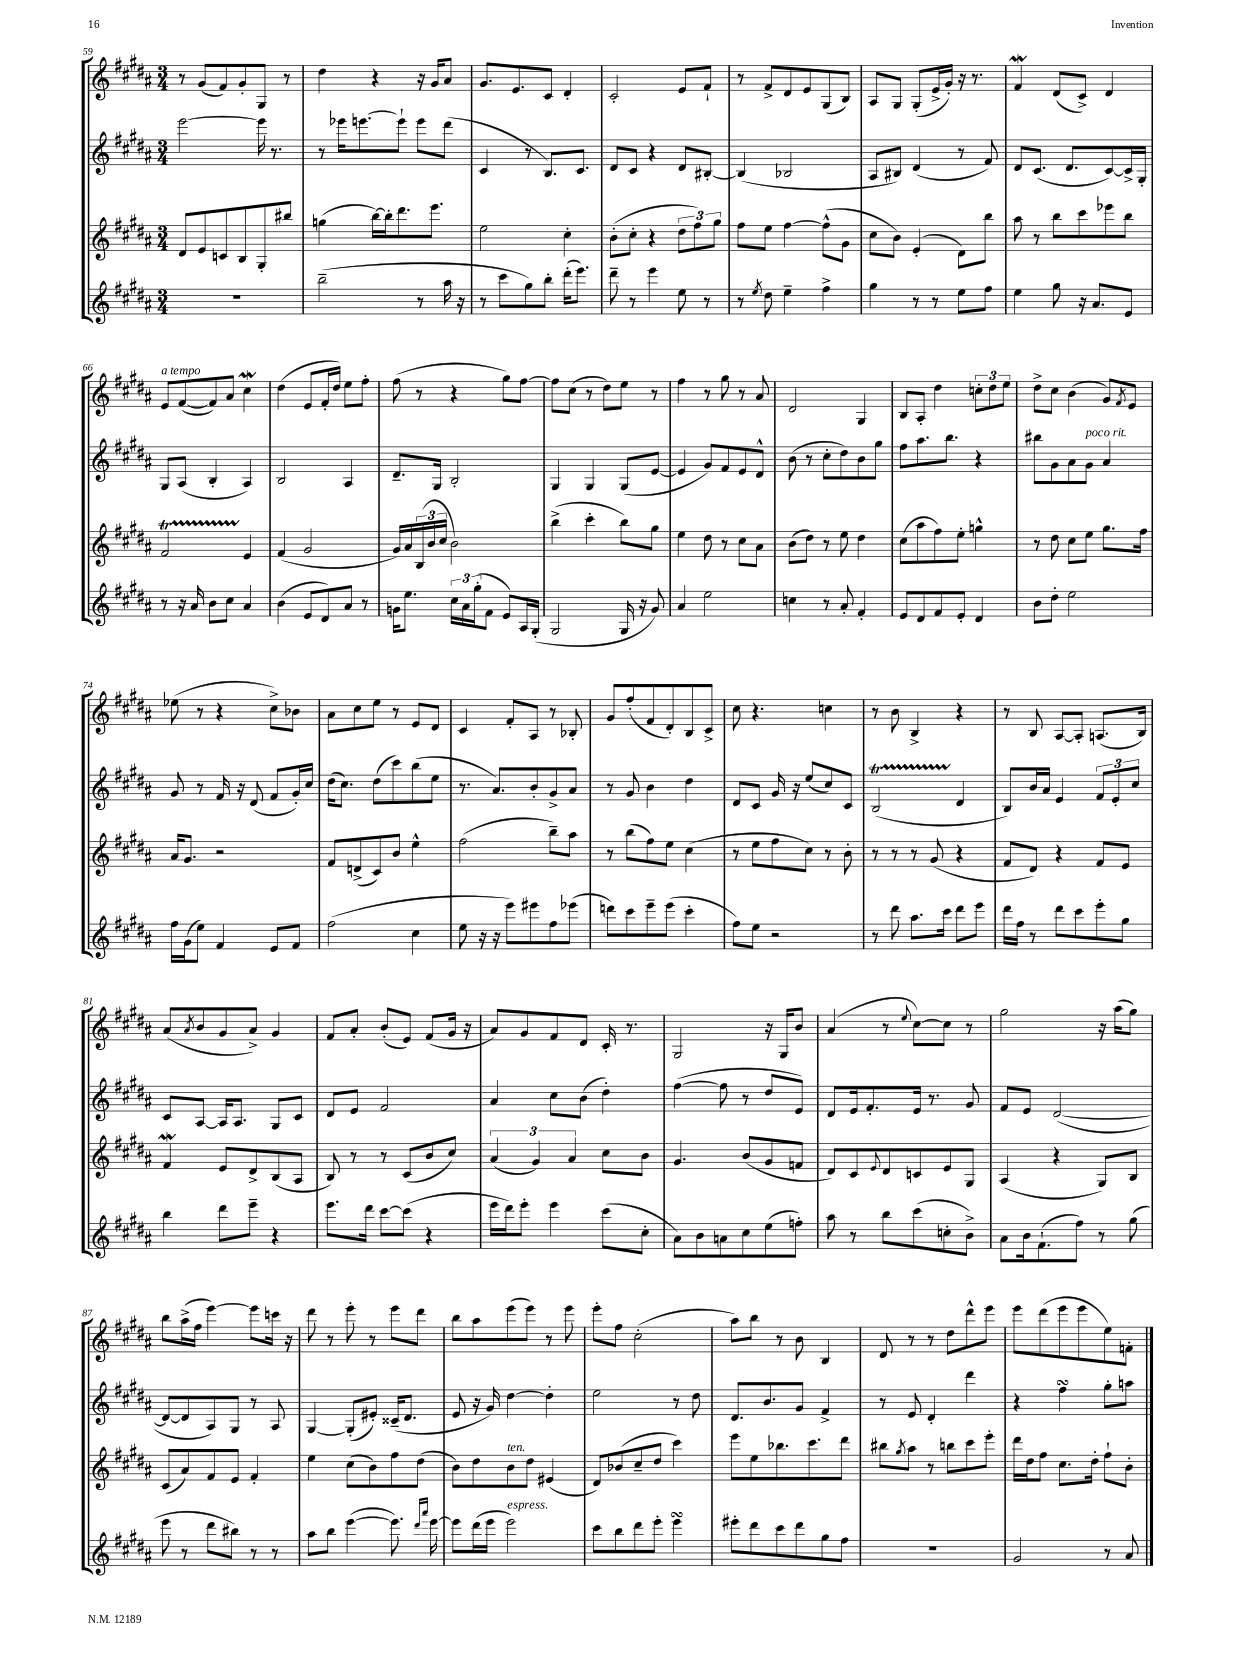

**kern	**kern	**kern	**kern
*part4	*part3	*part2	*part1
*staff4	*staff3	*staff2	*staff1
*clefG2	*clefG2	*clefG2	*clefG2
*k[f#c#g#d#a#]	*k[f#c#g#d#a#]	*k[f#c#g#d#a#]	*k[f#c#g#d#a#]
*M3/4	*M3/4	*M3/4	*M3/4
=59	=59	=59	=59
2.r	8d#/L	[2eee\	8r
.	8e/	.	(8g#/L
.	8cn/	.	8f#/)
.	8B/	.	8g#'/
.	8G#'/	16eee\]	8G#/J
.	.	8.r	.
.	8bb#X/J	.	8r
=60	=60	=60	=60
(2bb~\	(4ggn\	8r	4dd#\
.	.	16eee-X\KL	.
.	.	[8.eeen\	.
.	[16bb\LL)	.	4r
.	16bb'\J]	.	.
.	8.ddd#\	8eee`\J]	.
8r	.	8eee\L	16r
.	8.eee\J	.	16g#/KL
16aa#\	.	(8ddd#\J	8a#/J
16r	.	.	.
=61	=61	=61	=61
8r	2ee\	4c#/	8.g#/L
8ccc#\L	.	.	.
.	.	.	8.e/
8gg#\)	.	8r	.
8bb'\J	.	8.B/L)	8c#/J
(16ddd#'\KL	4cc#'\	.	4d#'/
8.eee\J)	.	8.c#/J	.
=62	=62	=62	=62
8ddd#~\	(8b'\L	8d#/L	2c#'/
8r	8cc#'\J	8c#/J	.
4eee\	4r	4r	.
8ee\	12dd#\L	8d#/L	8e/L
.	12ff#\)	.	.
8r	.	[8B#X'/J	8f#`/J
.	12gg#\J	.	.
=63	=63	=63	=63
8r	8ff#\L	(4B#/]	8r
8qee/	.	.	.
8dd#\	8ee\J	.	8f#^/L
4ee~\	[4ff#\	2B-X/	8d#/
.	.	.	8e/
4ff#^\	(8ff#^^\L]	.	(8G#/
.	8g#\J	.	8B/J)
=64	=64	=64	=64
4gg#\	8cc#\L	8A#/L	8A#/L
.	8b\J)	8B#X/J)	8G#/J
8r	(4e'/	(4d#/	(8G#'/L
8r	.	.	16e^/L
.	.	.	16g#'/JJ)
8ee\L	8d#\L)	8r	16r
.	.	.	8.r
8ff#\J	8bb\J	8f#/)	.
=65	=65	=65	=65
4ee\	8aa#\	8d#/L	4f#W/
.	8r	(8.c#/J	.
8gg#\	8bb\L	.	(8d#/L
.	.	8.d#/L	.
16r	8ccc#\	.	8c#^/J)
8.a#/L	.	.	.
.	8eee-X\	[8c#/)	4d#/
8e/J	8bb\J	16c#^/L]	.
.	.	16G#'/JJ	.
!!LO:LB:g=z
=66	=66	=66	=66
!	!	!	!LO:TX:a:i:t=a tempo
8r	2f#T/	8G#/L	8e/L
16r	.	(8A#/J	([8f#/
16a#/	.	.	.
8b\L	.	4B'/	8f#/])
8cc#\J	.	.	8a#/J
4a#/	4e/	4A#/)	4cc#W\
=67	=67	=67	=67
(4b\	(4f#/	2B/	(4dd#\
8e/L	2g#/	.	8e/L
8d#/)	.	.	16f#'/L
.	.	.	16dd#/JJ)
8a#/J	.	4A#/	8ee\L
8r	.	.	8ff#'\J
=68	=68	=68	=68
16gn\KL	16g#/LL)	8.d#~/L	(8ff#\
8.ee\J	16a#/	.	.
.	(24B/	.	8r
.	24b/	.	.
.	.	16G#/Jk	.
.	24cc#/JJ	.	.
24cc#\LL	2b\)	2B'/	4r
24a#\	.	.	.
(24gg#'\J	.	.	.
8f#\J	.	.	.
8e/L)	.	.	8gg#\L)
16A#/L	.	.	[8ff#\J
(16G#'/JJ	.	.	.
=69	=69	=69	=69
2G#/	(4bb^\	4G#/	8ff#\L]
.	.	.	(8cc#\J
.	4ccc#'\	4G#/	8r
.	.	.	8dd#\L)
16G#/	8bb\L)	(8G#/L	8ee\J
16r	.	.	.
8g#/)	8gg#\J	[8e/J	8r
=70	=70	=70	=70
4a#/	4ee\	4e/]	4ff#\
2ee\	8dd#\	8g#/L)	8r
.	8r	8f#/	8gg#\
.	8cc#\L	8e/	8r
.	8a#\J	8d#^^/J	8a#/
=71	=71	=71	=71
4ccn\	(8b\L	(8b\	2d#/
.	8dd#\J)	8r	.
8r	8r	8cc#'\L	.
8a#'/	8ee\	8dd#\)	.
4f#'/	4dd#\	8b\	4G#/
.	.	8gg#\J	.
=72	=72	=72	=72
8e/L	(8cc#\L	8ff#\L	8B/L
8d#/	8aa#\	8.aa#\	8A#'/J
8f#/	8ff#\)	.	4dd#\
.	.	8.bb\J	.
8e'/J	8ee'\J	.	.
4d#/	4ggn^^\	4r	12ccn'\L
.	.	.	12dd#\
.	.	.	12ee\J
=73	=73	=73	=73
8b\L	8r	8bb#X\L	8dd#^\L
8dd#'\J	8dd#\	8g#\	8cc#\J
2ee\	8cc#\L	8a#\	(4b\
!	!	!LO:TX:a:i:t=poco rit.	!
.	8ee\J	8g#\J	.
.	8.gg#\L	4a#/	8g#/L)
.	.	.	8qf#/
.	.	.	8e/J
.	16ff#\Jk	.	.
!!LO:LB:g=z
=74	=74	=74	=74
16ff#\LL	16a#/KL	8g#/	(8ee-X\
(16g#\J	8.g#/J	.	.
8ee\J)	.	8r	8r
4f#/	2r	16f#/	4r
.	.	16r	.
.	.	(8d#/	.
8e/L	.	8f#/L	8cc#^\L)
8f#/J	.	16g#'/L)	8b-X\J
.	.	16cc#/JJ	.
=75	=75	=75	=75
(2ff#\	8f#/L	(16dd#\KL	8a#\L
.	.	8.cc#\J)	.
.	(8dn^/	.	8cc#\
.	8c#/)	(8dd#\L	8ee\J
.	8b/J	8ccc#\)	8r
4cc#\	4ee^^\	(8bb\	8e/L
.	.	8ee\J	8d#/J
=76	=76	=76	=76
8ee\	(2ff#\	8.r	4c#/
16r	.	.	.
16r	.	8.a#/L)	.
8eee\L)	.	.	8f#'/L
8eee#X\	.	8b'/	8A#/J
8ff#\	8bb~\L)	8g#^/	8r
(8eee-X\J	8aa#\J	8a#/J	8B-X'/
=77	=77	=77	=77
8dddn\L)	8r	8r	8g#/L
8ccc#\	(8bb\L	8g#/	(8ff#'/
8eee~\	8ff#\)	4b\	8f#/
(8eee\J	8ee\J	.	8d#'/)
4ccc#'\	(4cc#\	4dd#\	8B/
.	.	.	8c#^/J
=78	=78	=78	=78
8ff#\L)	8r	8d#/L	8cc#\
8ee\J	8ee\L	8c#/J	4.r
2r	8ff#\	16g#/	.
.	.	16r	.
.	8cc#\J)	(8ee/L	.
.	8r	8cc#/)	4ccn\
.	8b'\	8c#/J	.
=79	=79	=79	=79
8r	8r	(2BT/	8r
8ddd#\	8r	.	8b\
8.aa#\L	8r	.	4B^/
.	(8g#/	.	.
16ccc#\Jk	.	.	.
8ddd#\L	4r	4d#/	4r
8eee\J	.	.	.
=80	=80	=80	=80
16ddd#\LL	8f#/L	8B/L)	8r
16ff#\JJ	.	.	.
8r	8d#/J)	16b/L	8B/
.	.	16a#/JJ	.
8ddd#\L	4r	4e/	[8A#/L
8ccc#\	.	.	8A#'/J]
8eee'\	8f#/L	12f#/L	(8.An/L
.	.	12e'/	.
8gg#\J	8e/J	.	.
.	.	12cc#/J	.
.	.	.	16B/Jk)
!!LO:LB:g=z
=81	=81	=81	=81
4bb\	4f#W/	8c#/L	(8a#/L
.	.	.	8qa#/
.	.	[8A#/J	8b/
8ddd#\L	8e/L	16A#/KL]	8g#/
.	.	8.A#/J	.
8eee~\J	8d#^/	.	8a#^/J)
4r	(8B/	8G#/L	4g#/
.	8A#/J	8c#/J	.
=82	=82	=82	=82
8.eee\L	8B/)	8d#/L	8f#/L
.	8r	8e/J	8a#'/J
16ddd#\Jk	.	.	.
[8ccc#\L	8r	2f#/	(8b'/L
(8ccc#\J]	(8c#/L	.	8e/J)
4r	8b/	.	(8f#/L
.	8cc#/J)	.	16g#/Jk
.	.	.	16r
=83	=83	=83	=83
16eee\LL	(6a#/	4a#/	8a#/L)
16ddd#\J)	.	.	.
8eee'\J	.	.	8g#/
.	6g#/)	.	.
4eee\	.	8cc#\L	8f#/
.	6a#/	.	.
.	.	(8b\J	8d#/J
(8ccc#\L	8cc#\L	4dd#'\)	16c#'/
.	.	.	8.r
8cc#'\J	8b\J	.	.
=84	=84	=84	=84
8a#\L)	4.g#/	([4ff#\	2G#/
8b\	.	.	.
8an\	.	8ff#\]	.
8cc#\	(8b/L	8r	.
(8ee\	8g#/	8dd#/L	16r
.	.	.	16G#/KL
8ffn'\J)	8fn/J	8e/J)	8b/J
=85	=85	=85	=85
8aa#\	8d#/L)	8d#/L	(4a#/
8r	8c#/	16e/k	.
.	.	8.f#'/	.
.	8qqe/	.	.
8bb\L	8d#/	.	8r
.	.	.	8qqee/
(8ccc#\	8cn/	16e/Jk	[8cc#\L)
.	.	8.r	.
8ccn'\	8e/	.	8cc#\J]
8b^\J)	8G#/J	8g#/	8r
=86	=86	=86	=86
8a#\L	(4A#/	8f#/L	2gg#\
16b\k	.	8e/J	.
(8.f#`\	.	.	.
.	4r	([2d#/	.
8ff#\J)	.	.	.
8r	8G#/L)	.	16r
.	.	.	(16aa#\KL
(8gg#\	8B/J	.	8gg#\J)
!!LO:LB:g=z
=87	=87	=87	=87
8eee\	(8c#/L	8d#/L_	8bb\L
8r	8a#/)	8d#/]	(16aa#^\L
.	.	.	16ff#\JJ
8ddd#\L	8f#/	8A#/)	[4eee\)
8bb#X\J)	8e/J	8G#/J	.
8r	4f#'/	8r	8eee\L]
8r	.	8A#/	16cccn\Jk
.	.	.	16r
=88	=88	=88	=88
8aa#\L	4ee\	[4G#/	8ddd#\
8bb\J	.	.	8r
([4eee\	(8cc#\L	(8G#'/L]	8eee'\
.	8b\)	8e#X'/J)	8r
8.eee\])	8ff#\	(16c##X~/KL	8eee\L
.	.	8.d#/J	.
.	(8dd#\J	.	8ddd#\J
16qqddd#/LL	.	.	.
16qqaaa#/JJ	.	.	.
[16eee\	.	.	.
=89	=89	=89	=89
8eee\L]	8b\L)	8e/	8bb\L
(16ddd#\L	8dd#\	16r	8aa#\
16eee\JJ	.	16g#/)	.
!	!LO:TX:a:i:t=ten.	!	!
!LO:TX:a:i:t=espress.	!	!	!
2eee\)	8b\	[4dd#\	(8eee\
.	8dd#\J	.	8eee\J)
.	(4e#X/	4dd#'\]	8r
.	.	.	8eee\
=90	=90	=90	=90
8ccc#\L	8d#/L)	2ee\	8eee'\L
8bb\	(8b-X/	.	8ff#\J
8ddd#\	8cc#~/	.	(2cc#'\
8eee'\J	8dd#/J	.	.
4eeesSSs\	4ccc#\)	8r	.
.	.	8dd#\	.
=91	=91	=91	=91
8eee#X'\L	8eee\L	8.d#/L	8aa#\L)
8ddd#\	8ee\	.	8bb\J
.	.	8.b/	.
8ccc#\	8.bb-X\	.	8r
8ddd#\	.	8g#/J	8b\
.	8.ccc#\	.	.
8gg#\	.	4f#^/	4B/
8ff#\J	8ddd#\J	.	.
=92	=92	=92	=92
2.r	8bb#X\L	8r	8d#/
.	8qgg#/	.	.
.	8aa#\J	8e/	8r
.	8r	4d#'/	8r
.	8bbn\L	.	8dd#\L
.	8ccc#\	4ddd#\	8ddd#^^\
.	8eee'\J	.	8eee\J
=93	=93	=93	=93
2g#/	16ddd#\LL	4r	8eee\L
.	16dd#\J	.	.
.	8ff#\J	.	(8ddd#\
.	8.cc#\L	4ff#sSSS\	8eee\
.	.	.	8eee\
.	16dd#'\Jk	.	.
8r	8ff#`\L	8gg#'\L	8ee\)
8a#/	8b'\J	8aan\J	8fn'\J
==	==	==	==
*-	*-	*-	*-
